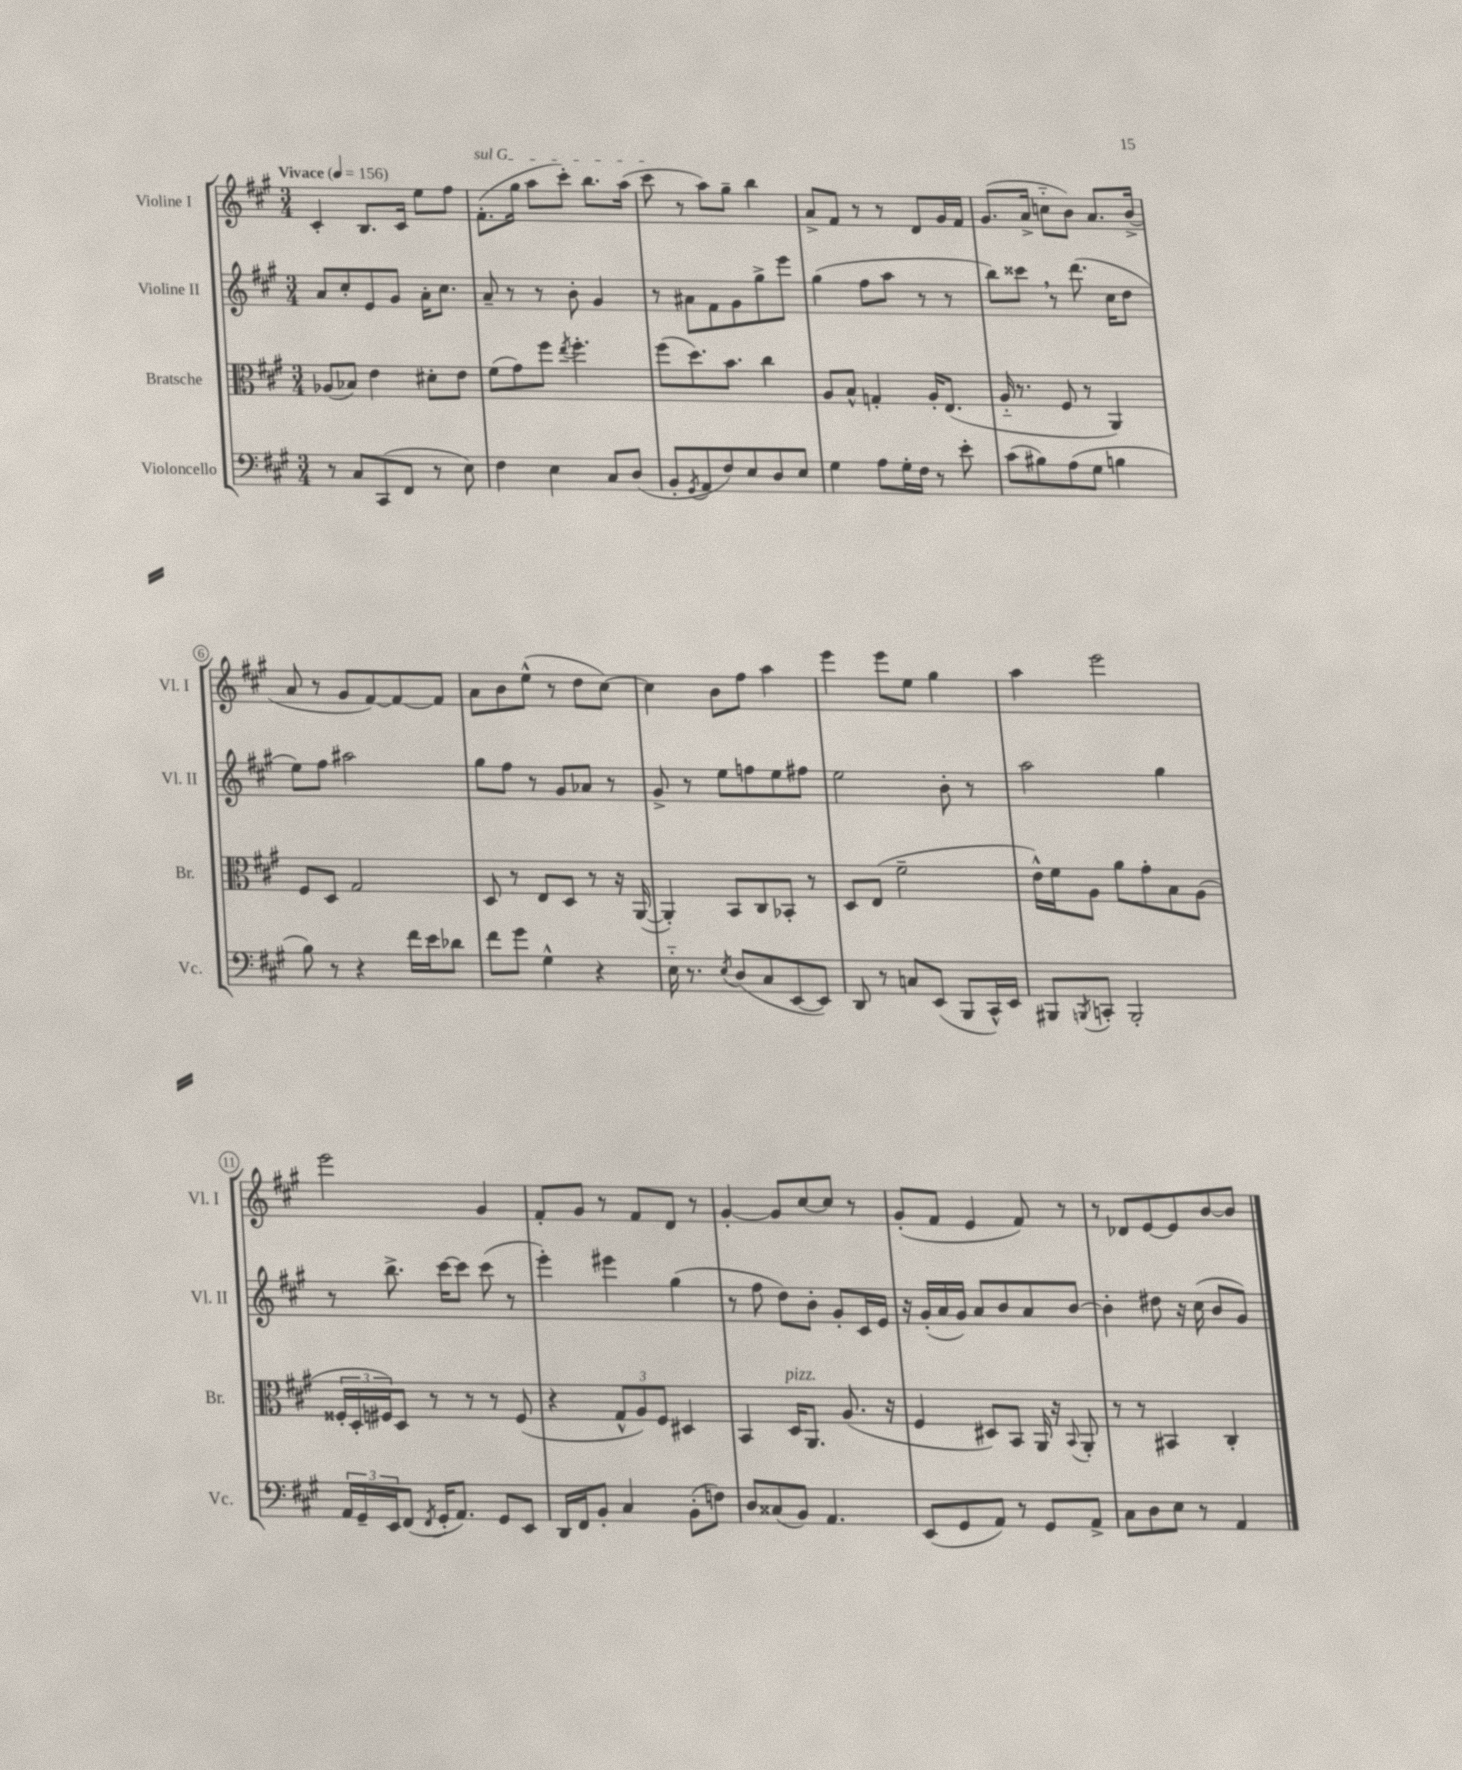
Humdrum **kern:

**kern	**kern	**kern	**kern
*part4	*part3	*part2	*part1
*staff4	*staff3	*staff2	*staff1
*I"Violoncello	*I"Bratsche	*I"Violine II	*I"Violine I
*I'Vc.	*I'Br.	*I'Vl. II	*I'Vl. I
*clefF4	*clefC3	*clefG2	*clefG2
*k[f#c#g#]	*k[f#c#g#]	*k[f#c#g#]	*k[f#c#g#]
*M3/4	*M3/4	*M3/4	*M3/4
*MM156	*MM156	*MM156	*MM156
=1	=1	=1	=1
!	!	!	!LO:TX:a:B:t=Vivace
8r	(8A-X/L	8a/L	4c#'/
8C#/L	8B-X/J)	8cc#'/	.
(8CC#/	4e\	8e/	8.B/L
8FF#/J	.	8g#/J	.
.	.	.	16c#/Jk
8r	8d#X'\L	16a'\KL	8ee\L
.	.	8.cc#\J	.
8E\)	8e\J	.	8ff#\J
=2	=2	=2	=2
!	!	!	!LO:TX:a:i:t=sul G
4F#\	(8f#\L	8a~/	(8.f#'\L
.	8g#\)	8r	.
.	.	.	16gg#\Jk
4E\	8ff#\J	8r	8aa\L
.	8qee/	.	.
.	4.ff#'\	8b'\	8ccc#'\J)
8C#/L	.	4g#/	8.bb\L
(8D/J	.	.	.
.	.	.	(16aa\Jk
=3	=3	=3	=3
8BB'/L	(8ff#\L	8r	8ccc#\
8qGG#/	.	.	.
8AA/	8.dd\)	8a#X\L	8r
8F#/)	.	8f#\	8aa\L)
.	8.b\J	.	.
8E/	.	8g#\	8gg#~\J
8D/	4cc#\	8gg#^\	4bb\
8E/J	.	8eee\J	.
=4	=4	=4	=4
4G#\	8A/L	(4gg#\	8a^/L
.	8B^^/J	.	8f#/J
8A\L	4Gn'/	8ff#\L	8r
16G#'\L	.	8aa\J	8r
16F#\JJ	.	.	.
8r	16A'/KL	8r	8d/L
.	(8.E/J	.	.
8e'\	.	8r	16g#/L
.	.	.	16f#/JJ
=5	=5	=5	=5
(8c#\L	16A/	8bb\L)	(8.g#/L
.	8.r	.	.
8B#X\)	.	8ccc##X,\J	.
.	.	.	16a^/Jk
(8A\	8F#/	8r	8ccn\L
8G#\J	8r	(8.ddd\	8b\J)
4Bn\	4AA/)	.	8.a/L
.	.	16cc#\KL	.
.	.	8dd\J	.
.	.	.	(16b^/Jk
!!LO:LB:g=z
=6	=6	=6	=6
8B\)	8F#/L	8ee\L)	8a/
8r	8D/J	8ff#\J	8r
4r	2G#/	2aa#X\	8g#/L
.	.	.	[8f#/)
16f#\LL	.	.	8f#/_
16e\J	.	.	.
8d-X\J	.	.	8f#/J]
=7	=7	=7	=7
8f#\L	8D/	8gg#\L	8a\L
8g#\J	8r	8ff#\J	8b\
4G#^^\	8E/L	8r	(8ee^^\J
.	8D/J	8g#/L	8r
4r	8r	8a-X/J	8dd\L
.	16r	8r	[8cc#\J)
.	([16AA/	.	.
=8	=8	=8	=8
16E\	4AA'/])	8g#^/	4cc#\]
8.r	.	.	.
.	.	8r	.
8qE/	.	.	.
(8D/L	8BB/L	8ee\L	8b\L
8C#/	8C#/	8ffn\	8ff#\J
[8EE/	8BB-X'/J	8ee\	4aa\
8EE/J])	8r	8ff#X\J	.
=9	=9	=9	=9
8DD/	8D/L	2ee\	4eee\
8r	(8E/J	.	.
8Cn/L	2f#~\	.	8eee\L
(8EE/J	.	.	8ee\J
8BBB/L	.	8b'\	4gg#\
16CC#^^/L)	.	8r	.
16EE/JJ	.	.	.
=10	=10	=10	=10
8BBB#X/L	16e^^\LL)	2aa\	4aa\
.	16f#\J	.	.
8qBBBn/	.	.	.
8CCn'/J	8A\J	.	.
2BBB'/	8a\L	.	2eee\
.	8g#'\	.	.
.	8B\	4gg#\	.
.	(8A\J	.	.
!!LO:LB:g=z
=11	=11	=11	=11
24AA/LL	24F##X'/LL	8r	2eee\
24GG#~/	24D'/	.	.
24EE/J	24F#X/J)	.	.
(8FF#/J	8D/J	8.bb^\	.
8qFF#/	.	.	.
16GG#'/KL	8r	.	.
8.AA/J)	.	[16ccc#\KL	.
.	8r	8ccc#\J]	.
8GG#/L	8r	(8ccc#\	4g#/
8EE/J	(8F#/	8r	.
=12	=12	=12	=12
16DD/LL	4r	4eee'\)	8f#'/L
16FF#/J	.	.	.
8BB'/J	.	.	8g#/J
4C#/	12G#^^/L	4eee#X\	8r
.	12A/)	.	.
.	.	.	8f#/L
.	12F#/J	.	.
(8BB'\L	4D#X/	(4gg#\	8d/J
8Fn\J)	.	.	8r
=13	=13	=13	=13
8D/L	4BB/	8r	[4g#'/
(8C##X/	.	8ff#\	.
!	!LO:TX:a:i:t=pizz.	!	!
8BB/J)	16D/KL	8dd\L)	8g#/L]
.	8.AA/J	.	.
4.AA/	.	8b'\J	[8cc#/
.	(8.A/	8g#'/L	8cc#/J]
.	.	16c#/L	8r
.	16r	16e/JJ	.
=14	=14	=14	=14
(8EE/L	4F#/	16r	(8g#'/L
.	.	(16g#'/LL	.
8GG#/	.	16a/	8f#/J
.	.	16g#/JJ)	.
8AA/J)	8D#X/L)	8a/L	4e/
8r	8BB/J	8b/	.
8GG#/L	16AA/	8a/	8f#/)
.	16r	.	.
.	8qqBB/	.	.
8AA^/J	8AA'/	[8b/J	8r
=15	=15	=15	=15
8C#\L	8r	4b'\]	8r
8D\	8r	.	8d-X/L
8E\J	4BB#X/	8dd#X\	[8e/
8r	.	16r	8e/]
.	.	(16cc#\	.
4AA/	4C#'/	8b/L	[8b/
.	.	8g#/J)	8b/J]
==	==	==	==
*-	*-	*-	*-
